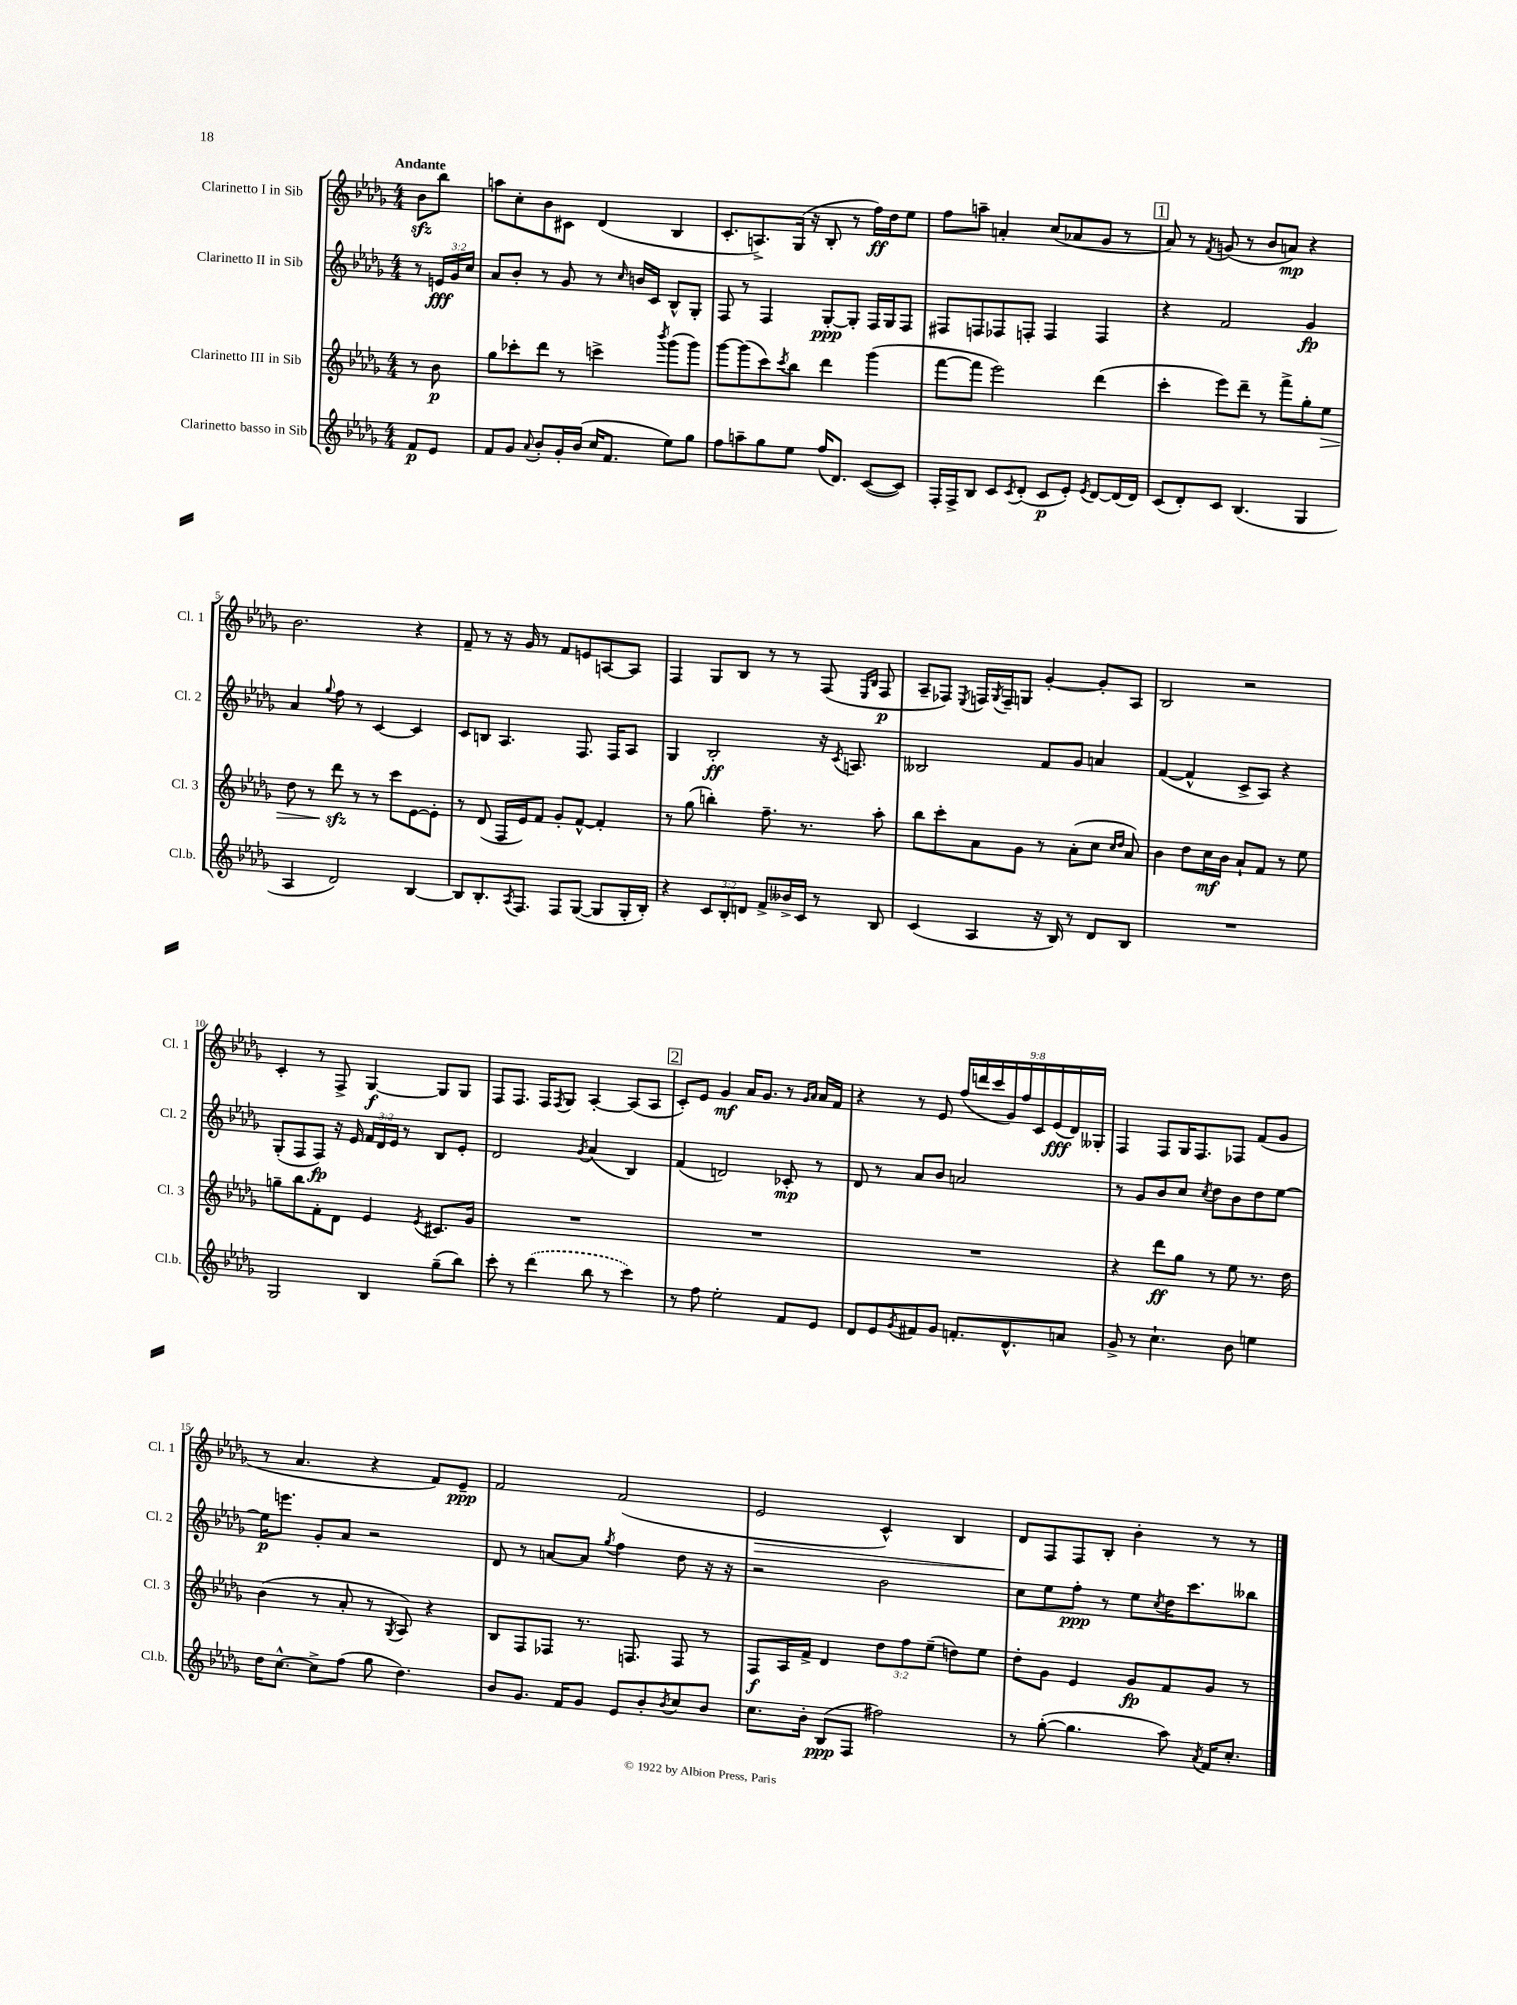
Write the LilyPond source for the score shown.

<<
\new StaffGroup <<
\new Staff = "s0" \with { instrumentName = "Clarinetto I in Sib" shortInstrumentName = "Cl. 1" } {
    \clef treble \key des \major \numericTimeSignature \time 4/4 \override Staff.TupletNumber.text = #tuplet-number::calc-fraction-text \partial 4 \tempo "Andante"
    bes'8\sfz bes''8 |
    a''8 c''8-. bes'8 cis'8 des'4( bes4 |
    c'8.-. a8.->) ges16( r16 bes8-. r8 f''16\ff) des''16 ees''8 |
    f''8 a''8-- a'4-. c''8( aes'8 ges'8 r8 |
    \mark \markup { \box "1" } aes'8) r8 \acciaccatura { f'8 } g'8( r8 bes'8 a'8\mp) r4 |
    bes'2. r4 |
    f'8-- r8 r16 ges'16 r8 f'8 e'8 a8~ a8 |
    f4 ges8 bes8 r8 r8 f8( \grace { ees16 bes16 } f8\p |
    aes8-- fes8) \acciaccatura { ees8 } f16 \acciaccatura { ges8 } f16-- g8 ges'4~-. ges'8-. aes8 |
    bes2 r2 |
    c'4-. r8 f8-> ges4~\f ges8 ges8 |
    f8 f8. f16 \acciaccatura { f8 } ges8 aes4~-. aes8( aes8 |
    \mark \markup { \box "2" } c'8-.) ees'8 ges'4\mf aes'16 ges'8. r8 \grace { ges'16 aes'16 } aes'16 f'16 |
    r4 r8 ees'8 \tuplet 9/8 { f''16( d'''16 c'''16 ges'16) f''16 c'16 ees'16\fff( des'16) geses16-. } |
    f4 f8 ges16 f8. fes8 f'8( ges'8 |
    r8 aes'4. r4 f'8) ees'8--\ppp |
    f'2 f'2( |
    ees'2\> c'4-^) bes4 |
    des'8\! f8 f8 bes8-. bes'4-. r8 r8 \bar "|." |
}
\new Staff = "s1" \with { instrumentName = "Clarinetto II in Sib" shortInstrumentName = "Cl. 2" } {
    \clef treble \key des \major \numericTimeSignature \time 4/4 \override Staff.TupletNumber.text = #tuplet-number::calc-fraction-text \partial 4
    r8 \tuplet 3/2 { e'16\fff ges'16 c''16 } |
    aes'8 bes'8-. r8 ges'8 r8 \grace { c''16 } b'16 c'16 bes8-^ ges8-. |
    f8 r8 f4 ges8~-.\ppp ges8-. f16 ges16 f8 |
    fis8 f8 fes8 f8-. f4 f4 |
    \mark \markup { \box "1" } r4 f'2 ges'4\fp |
    aes'4 \appoggiatura { ges''8 } f''8 r8 c'4~ c'4 |
    c'8 b8 aes4. f8. f16 aes8 |
    ges4 bes2-.\ff r16 \acciaccatura { c'8 } a8. |
    beses2 f'8 ges'8 a'4 |
    f'4~( f'4-^ c'8-> aes8) r4 |
    ges8-.( f8 f8\fp) r16 ees'16 \tuplet 3/2 { f'16 des'16 ees'16 } r8 bes8 ees'8-. |
    des'2 \acciaccatura { ges'8 } aes'4( bes4) |
    \mark \markup { \box "2" } f'4( d'2) ces'8-.\mp r8 |
    des'8 r8 aes'8 bes'8 a'2 |
    r8 ges'8 bes'8 c''8 \acciaccatura { c''8 } des''8 bes'8 des''8 ees''8~ |
    ees''16\p e'''8. ges'8-. aes'8 r2 |
    des'8 r8 a'8~ a'8 \acciaccatura { ges''8 } f''4 des''8 r16 r16 |
    r2 bes'2 |
    c''8 ees''8 f''8-.\ppp r8 ees''8 \acciaccatura { c''8 } des''16 c'''8. beses''8 \bar "|." |
}
\new Staff = "s2" \with { instrumentName = "Clarinetto III in Sib" shortInstrumentName = "Cl. 3" } {
    \clef treble \key des \major \numericTimeSignature \time 4/4 \override Staff.TupletNumber.text = #tuplet-number::calc-fraction-text \partial 4
    r8 bes'8\p |
    ges''8 ces'''8-. des'''8 r8 c'''4-> \acciaccatura { bes'''8 } ges'''8( ges'''8) |
    ges'''8~ ges'''8( c'''8) \acciaccatura { c'''8 } bes''8 des'''4 ges'''4( |
    f'''8~ f'''8 ees'''2) des'''4( |
    \mark \markup { \box "1" } c'''4-. ees'''8) des'''8-- r8 f'''8-> ges''8-. ees''8\> |
    des''8 r8 des'''8\sfz\! r8 r8 c'''8 ees'8~ ees'8-. |
    r8 des'8( f16 ees'16) f'8 ges'8-. f'8~-^ f'4-. |
    r8 ges''8( b''4-.) f''8.-- r8. aes''8-. |
    bes''8 c'''8-. aes'8 ges'8 r8 aes'8-.( c''8 \grace { c''16 des''16 } aes'8) |
    bes'4 des''8 c''16\mf bes'16 aes'8-! f'8 r8 ees''8 |
    g''8-- bes''8 f'8-. des'8 ees'4 \acciaccatura { ees'8 } cis'8. ges'16 |
    R1 |
    \mark \markup { \box "2" } R1 |
    R1 |
    r4 des'''8\ff ges''8 r8 ees''8 r8. des''16 |
    bes'4( r8 aes'8-. r8 \acciaccatura { ges8 } aes8) r4 |
    bes8 f8 fes8 r8. f8. f8 r8 |
    f8\f aes16 f'16-> des'4 \tuplet 3/2 { des''8 f''8 ees''8--( } d''8) ees''8 |
    des''8-. ges'8 ees'4 ges'8\fp f'8 ges'8 r8 \bar "|." |
}
\new Staff = "s3" \with { instrumentName = "Clarinetto basso in Sib" shortInstrumentName = "Cl.b." } {
    \clef treble \key des \major \numericTimeSignature \time 4/4 \override Staff.TupletNumber.text = #tuplet-number::calc-fraction-text \partial 4
    f'8\p ees'8 |
    f'8 ges'8 \appoggiatura { aes'8 } bes'8-. ges'16-. bes'16( c''16 f'8. ees''8) ges''8 |
    f''8 a''8-- ges''8 ees''8 f''16( des'8.) c'8~( c'8) |
    f16-. f16-> bes8 c'8 \acciaccatura { c'8 } des'8-.( c'8\p ees'8-.) \acciaccatura { ees'8 } des'8~ des'16( des'16) |
    \mark \markup { \box "1" } c'8( des'8-.) c'8 bes4.( ges4 |
    aes4 des'2) bes4~ |
    bes8 bes8.-. \acciaccatura { aes8 } f8. f8 ges8~( ges8 ges16-. bes16-.) |
    r4 \tuplet 3/2 { c'8 bes8-. d'8 } f'8-> beses'16-> c'16 r8 bes8 |
    c'4( aes4 r16 bes16) r8 des'8 bes8 |
    R1 |
    ges2 bes4 ges''8--( bes''8) |
    c'''8-. r8 \once \slurDashed des'''4( bes''8 r8 c'''4) |
    \mark \markup { \box "2" } r8 f''8 ees''2-. f'8 ees'8 |
    des'8 ees'8 \acciaccatura { ges'8 } fis'8 ges'8 f'8.-. des'8.-^ a'8 |
    ges'8-> r8 c''4.-! bes'8 e''4 |
    des''16 c''8.~-^ c''8-> f''8( ges''8 des''4.) |
    bes'8 ges'8. f'16 ges'8 ees'8 bes'8-. \acciaccatura { bes'8 } c''8 bes'8 |
    c''8. bes'16-. bes8\ppp( f8 fis''2) |
    r8 ges''8~-.( ges''4. aes''8) \acciaccatura { aes'8 } f'16 c''8.-. \bar "|." |
}
>>
>>
